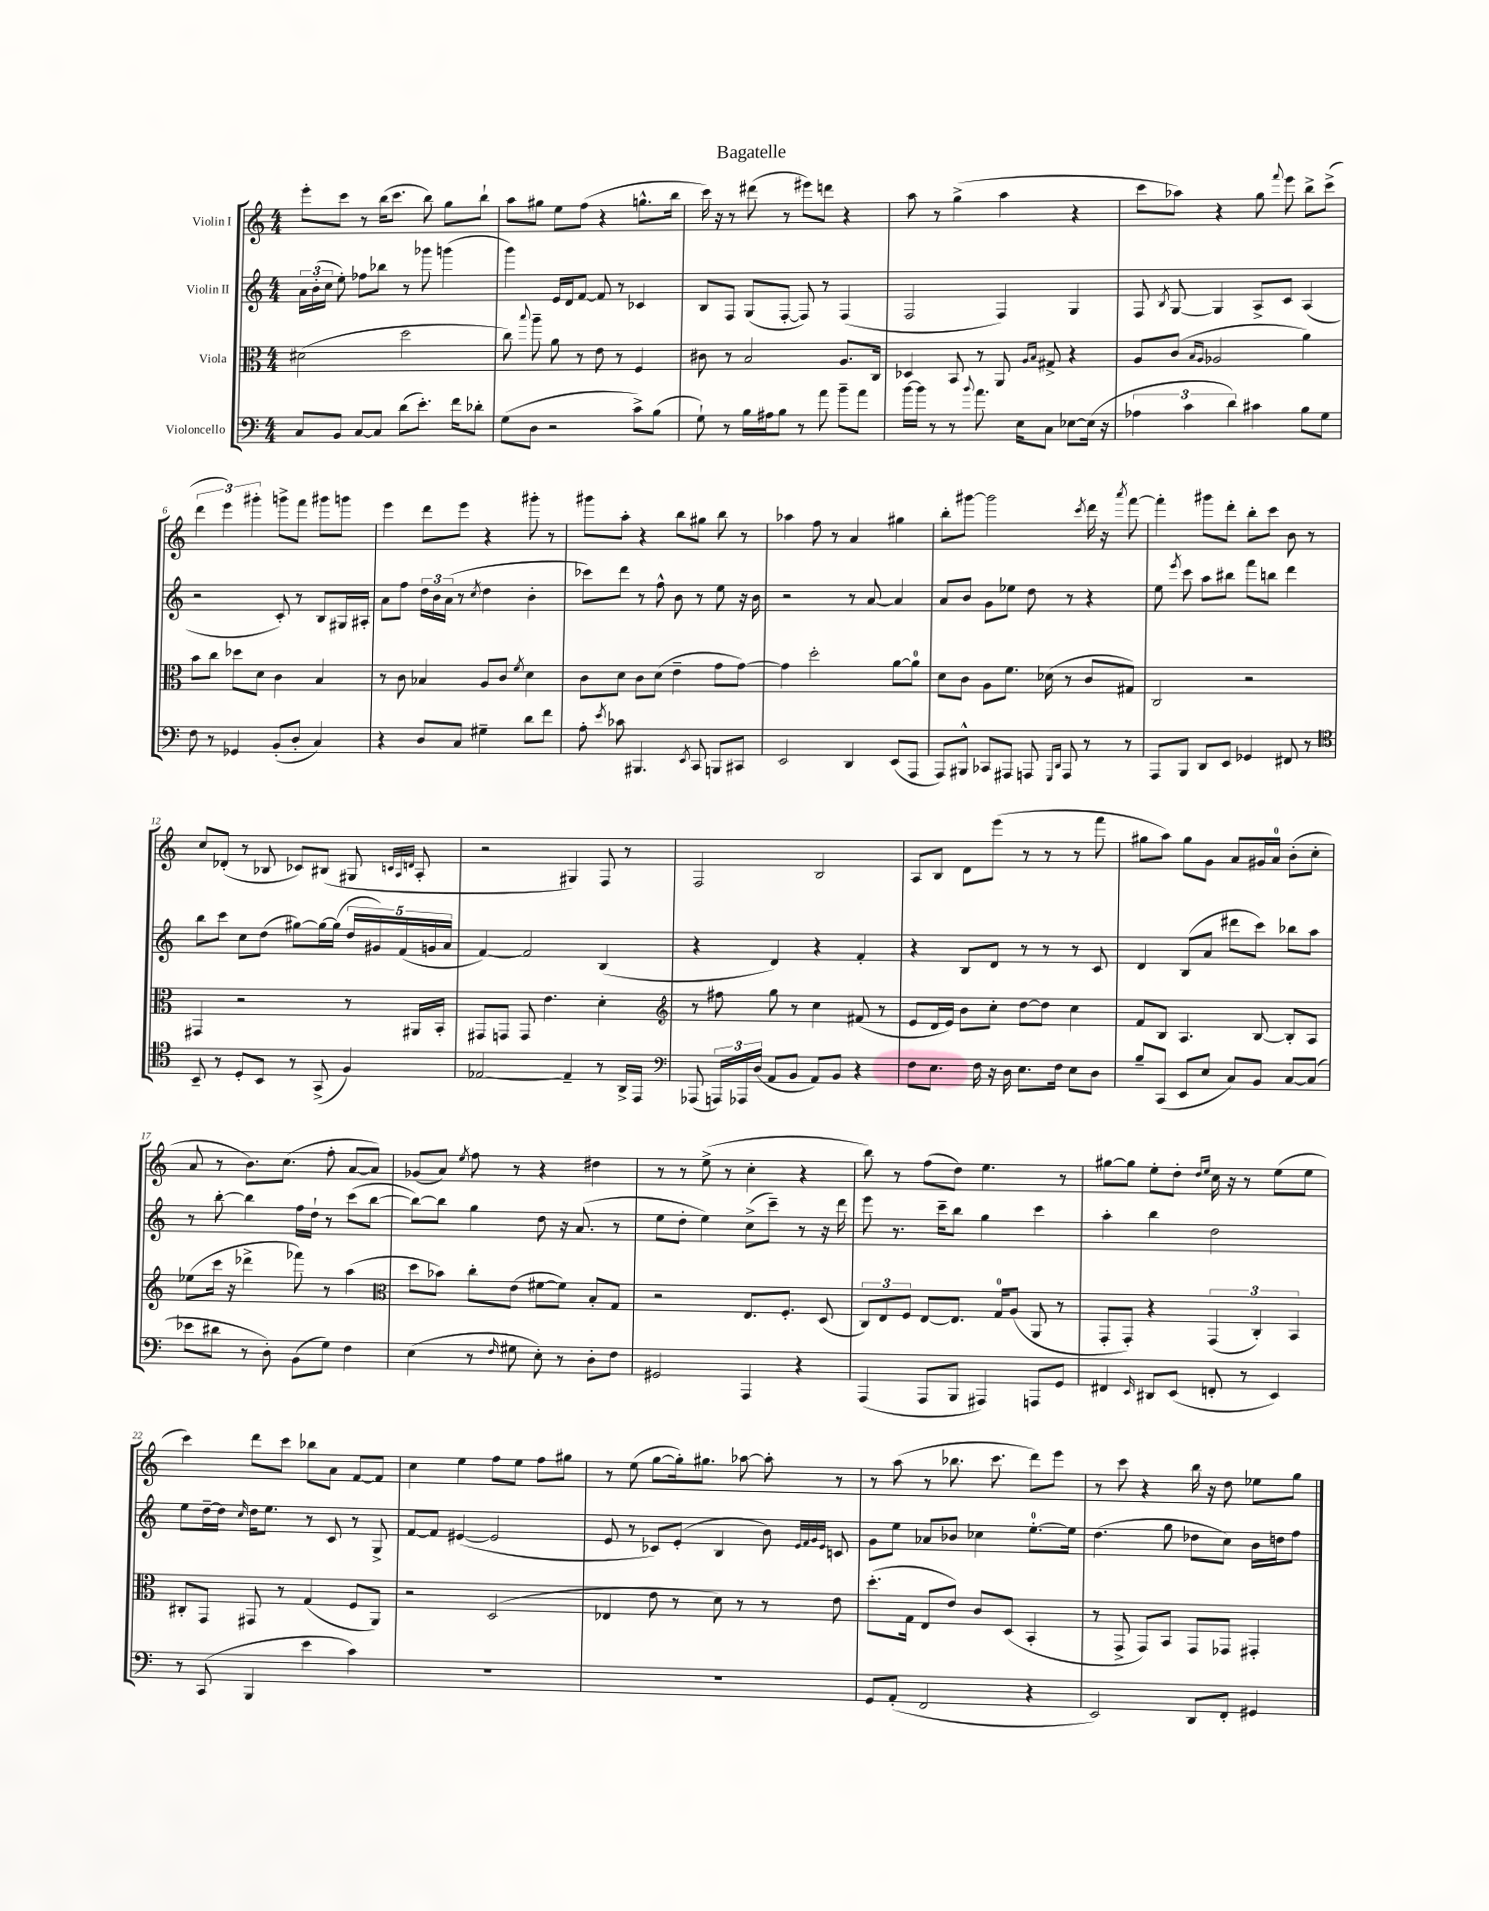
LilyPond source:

\header { title = "Bagatelle" }
<<
\new StaffGroup <<
\new Staff = "s0" \with { instrumentName = "Violin I" } {
    \clef treble \key c \major \numericTimeSignature \time 4/4
    \autoBeamOff e'''8[-. c'''8] r8 b''16[( c'''8.] b''8) g''8[ b''8]-! |
    a''8[ gis''8] e''8[ f''8]( r4 g''8.[-^ b''16] |
    c'''16) r16 r8 dis'''8( r8 eis'''8[) d'''8] r4 |
    a''8 r8 g''4->( a''4 r4 |
    c'''8[ aes''8]) r4 g''8 \appoggiatura { f'''8 } e'''8 b''8[-> c'''8]->( |
    \tuplet 3/2 { d'''4 e'''4) gis'''4-. } g'''8[-> f'''8] gis'''8[ g'''8] |
    e'''4 d'''8[ e'''8] r4 gis'''8-. r8 |
    gis'''8[ a''8]-. r4 b''8[ gis''8] b''8 r8 |
    aes''4 f''8 r8 a'4 gis''4 |
    b''8[-. gis'''8]~ gis'''2 \acciaccatura { c'''8 } d'''16 r16 \acciaccatura { a'''8 } f'''8~ |
    f'''4-. gis'''8[ d'''8]-. b''8[-. c'''8] b'8 r8 |
    c''8[ des'8]-.( r8 bes8 ces'8[) bis8]( gis8 \grace { c'32[ a32 d'32] } a8-. |
    r2 gis4) f8 r8 |
    f2 b2 |
    a8[ b8] d'8[ e'''8]( r8 r8 r8 f'''8 |
    gis''8[ a''8]) gis''8[ g'8] a'8[ gis'16 a'16]-0 b'8[-.( c''8]-. |
    a'8 r8 b'8.[) c''8.]( f''8-. a'8[~ a'8]) |
    ges'8[( a'8]) \acciaccatura { e''8 } f''8 r8 r4 dis''4 |
    r8 r8 e''8->( r8 c''4-. r4 |
    b''8) r8 f''8[( d''8]) e''4. r8 |
    gis''8[~ gis''8] e''8[-. d''8]-. \grace { d''16[ e''16] } c''16 r16 r8 e''8[( e''8] |
    c'''4) d'''8[ c'''8] bes''8[ a'8] f'8[~ f'8] |
    c''4 e''4 f''8[ e''8] f''8[ gis''8] |
    r8 e''8( g''8[~ g''16-.) gis''8.] aes''8~ aes''8-. r8 |
    r8 a''8( r8 bes''8. c'''8. d'''8[) e'''8] |
    r8 c'''8 r4 b''16 r16 d''8 ees''8[ g''8] \bar "|." |
}
\new Staff = "s1" \with { instrumentName = "Violin II" } {
    \clef treble \key c \major \numericTimeSignature \time 4/4
    \autoBeamOff \tuplet 3/2 { a'16[ b'16-.( c''16] } e''8-.) fes''8[ bes''8] r8 ges'''8 g'''4( |
    g'''4) e'16[ d'16 f'8]~ f'8 r8 ces'4 |
    b8[ f8] g8[( f8]~-. f8) r8 f4( |
    f2 f4) g4 |
    f8 \acciaccatura { b8 } g8~ g4 a8[-> c'8] a4( |
    r2 c'8-.) r8 b8[ gis16 ais16]-. |
    a'8[ f''8] \tuplet 3/2 { d''16[ b'16 a'16]( } r8 \acciaccatura { c''8 } d''4 b'4-. |
    ces'''8[) d'''8] r8 f''8-^ b'8 r8 e''8 r16 b'16 |
    r2 r8 a'8~ a'4 |
    a'8[ b'8] g'8[ ees''8] d''8 r8 r4 |
    e''8 \acciaccatura { e'''8 } c'''8 a''8[ bis''8] f'''8[ b''8] d'''4 |
    b''8[ c'''8] c''8[ d''8]( gis''8[~) gis''16~ gis''16]( \tuplet 5/4 { d''16[ gis'16) f'16( g'16 a'16] } |
    f'4~) f'2 b4( |
    r4 d'4) r4 f'4-. |
    r4 b8[ d'8] r8 r8 r8 c'8 |
    d'4 b8[( a'8] dis'''8[ c'''8]) bes''8[ a''8] |
    r8 b''8~-. b''4 f''16[ d''16]-! r8 c'''8[( b''8]~ |
    b''8[~) b''8] g''4 d''8 r16 a'8.( r8 |
    e''8[ d''8]-. e''4) c''8[->( c'''8]--) r8 r16 d'''16 |
    e'''8 r8. c'''16[-- b''8] g''4 c'''4 |
    a''4-. b''4 d''2 |
    e''8[ d''16~-- d''16] \grace { c''16 } d''16[ e''8.] r8 c'8 r8 g8-> |
    f'8[~ f'8] eis'4~( eis'2 |
    e'8 r8 ces'8[) e'8]-.( b4 b'8) \grace { e'32[ f'32 g'32 e'32] } c'8 |
    g'8[ e''8] aes'8[ bes'8] ces''4 e''8.[-0~-. e''16] |
    d''4.( g''8 des''8[ c''8]) b'16[ d''16 f''8] \bar "|." |
}
\new Staff = "s2" \with { instrumentName = "Viola" } {
    \clef alto \key c \major \numericTimeSignature \time 4/4
    \autoBeamOff dis'2( d''2 |
    c''8) \appoggiatura { b''8 } a''8-- a'8 r8 e'8 r8 f4 |
    cis'8 r8 b2 a8.[ c16] |
    des4 b,8 r8 a,8 \grace { a16[ b16] } gis8-> r4 |
    a8[ c'8]( \grace { b16[ a16] } aes2 a'4) |
    b'8[ c''8] des''8[ d'8] c'4 b4 |
    r8 c'8 bes4 a8[ c'8] \acciaccatura { f'8 } d'4 |
    c'8[ d'8] c'8[ d'8]( e'4-- g'8[ g'8]~) |
    g'4 d''2-. a'8[~ a'8]-0 |
    d'8[ c'8] a8[ f'8.] des'16( r8 c'8[ gis8]) |
    c2 r2 |
    gis,4 r2 r8 ais,16[ b,16]-. |
    gis,8[ g,8] g,8 e'4. d'4-. |
    \clef treble r8 fis''8 g''8 r8 c''4 fis'8( r8 |
    e'8[ d'16 e'16]) b'8[ c''8]-. d''8[~ d''8] c''4 |
    f'8[ b8] a4. b8~ b8[-. a8] |
    ees''8[( c'''16] r16 des'''4-> fes'''8) r8 a''4( |
    \clef alto d''8[ bes'8]) c''8[-. e'8]( fis'8[~ fis'8]) b8[-. g8] |
    r2 e8.[ f8.]-. d8( |
    \tuplet 3/2 { c8[) e8 f8] } e8[~ e8.] g16[-0 a8]( a,8 r8 |
    g,8[-. g,8]-.) r4 \tuplet 3/2 { g,4( c4-.) b,4 } |
    cis8[-. g,8] gis,8 r8 g4( f8[ a,8]) |
    r2 d2( |
    ees4 e'8 r8 d'8) r8 r8 e'8 |
    d''8.[-.( g16] e8[ e'8]) c'8[ d8]( b,4-. |
    r8 g,8-> g,8[) b,8] g,8[ ges,8] gis,4-. \bar "|." |
}
\new Staff = "s3" \with { instrumentName = "Violoncello" } {
    \clef bass \key c \major \numericTimeSignature \time 4/4
    \autoBeamOff c8[ b,8] c8[~ c8] d'8[( e'8.]-.) f'16[ des'8]-. |
    g8[( d8] r2 c'8[->) b8]( |
    g8-!) r8 b16[ ais16 b8] r8 a'8 b'8[-- a'8] |
    b'16[~ b'16] r8 r8 \appoggiatura { b'8 } a'8. e16[ c8] ees8[~ ees16]( r16 |
    \tuplet 3/2 { aes4 c'4 d'4) } cis'4 b8[ g8] |
    f8 r8 ges,4 b,8[-.( d8]-. c4) |
    r4 d8[ c8] gis4-- d'8[ f'8] |
    a8-. \acciaccatura { e'8 } ces'8 bis,,4. \acciaccatura { e,8 } c,8 b,,8[ cis,8] |
    e,2 d,4 e,8[( a,,8] |
    a,,8[) bis,,8]-^ ces,8[ ais,,8] a,,8 \grace { g,,16[ d,16] } a,,8 r8 r8 |
    a,,8[ b,,8] d,8[ e,8] ges,4 fis,8 r8 |
    \clef tenor b,8-- r8 d8[-. b,8] r8 g,8->( f4) |
    ees2~ ees4-- r8 a,16[-> e,16] |
    \clef bass aes,,8( \tuplet 3/2 { a,,16[) aes,,16 d16]( } a,8[ b,8] a,8[) b,8] r4 |
    f8[ e8.] f16 r16 d16 e8.[ f16] e8[ d8] |
    b8[-- c,8]( e,8[ e8] c8[) b,8] c8[~ c8]( |
    ees'8[ dis'8] r8 d8-.) b,8[( g8]) f4 |
    e4( r8 \grace { f16 } gis8 e8-.) r8 d8[-. f8] |
    gis,2 a,,4 r4 |
    a,,4( a,,8[ b,,8] ais,,4) a,,8[ g,8] |
    fis,4 \grace { e,16 } dis,8[ e,8]( f,8-. r8 e,4) |
    r8 c,8( b,,4 e'4 c'4) |
    R1 |
    R1 |
    g,8[ a,8]-.( f,2 r4 |
    e,2) d,8[ f,8]-. gis,4 \bar "|." |
}
>>
>>
